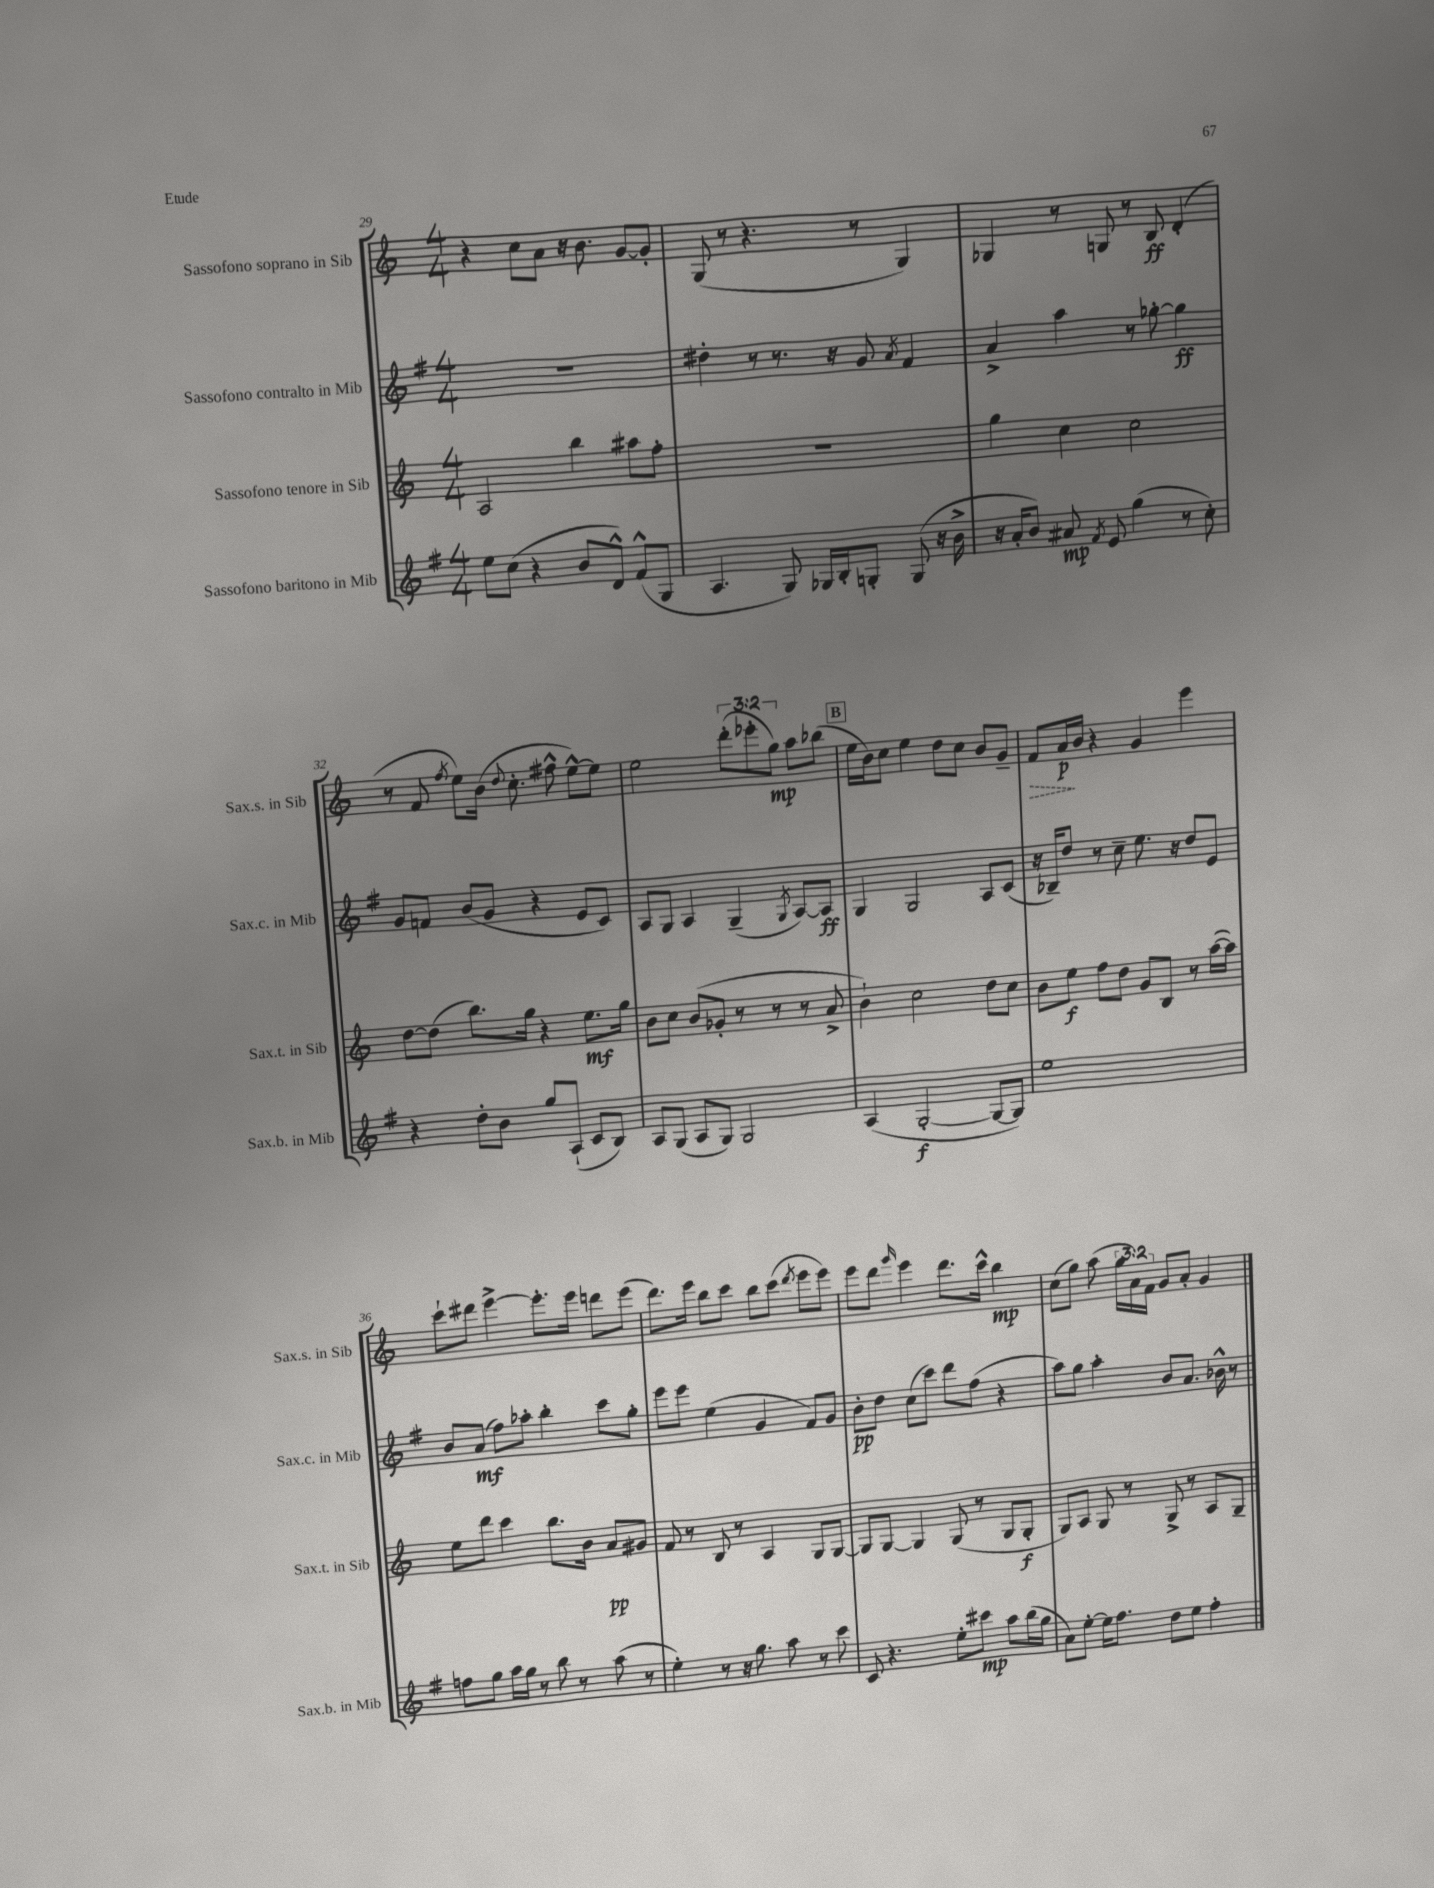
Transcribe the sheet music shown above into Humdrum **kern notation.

**kern	**kern	**kern	**kern
*staff4	*staff3	*staff2	*staff1
*clefG2	*clefG2	*clefG2	*clefG2
*k[f#]	*k[]	*k[f#]	*k[]
*M4/4	*M4/4	*M4/4	*M4/4
8ee	2A	1r	4r
(8cc	.	.	.
4r	.	.	8cc
.	.	.	8a
8b	4bb	.	16r
.	.	.	8.b
8d^^)	.	.	.
(8f#^^	8aa#	.	[8g
8G	8ff'	.	8g']
=	=	=	=
4.A	1r	4dd#'	(8G
.	.	.	8r
.	.	8r	4.r
8G)	.	8.r	.
16G-	.	.	.
16B'	.	16r	.
8G'	.	8g	8r
.	.	8qa	.
(8G	.	4f#	4G)
16r	.	.	.
16b^	.	.	.
=	=	=	=
16r	4gg	4a^	4G-
16a'	.	.	.
8b)	.	.	.
8a#	4cc	4aa	8r
8qf#	.	.	.
8e	.	.	8G
(4gg	2cc	8r	8r
.	.	[8gg-'	8B
8r	.	4gg-]	(4d'
8cc')	.	.	.
=	=	=	=
4r	[8dd	8g	8r
.	(8dd]	8f	8f
.	.	.	8qff
8dd'	8.bb)	(8b	8ee)
8b	.	8g	(16b
.	.	.	8qqdd
.	16gg	.	8.cc'
8gg	4r	4r	.
(8A`	.	.	8ff#^^
8c	8.ee	8e	[8ee^^)
8B)	.	8c)	8ee]
.	16gg	.	.
=	=	=	=
8A	8b	8A	2ee
(8G	8cc	8G	.
8A	(8b	4A	.
8G)	8g-'	.	.
2G	8r	(4G~	(12ddd'
.	.	.	12eee-'
.	8r	.	.
.	.	.	12gg)
.	.	8qG	.
.	8r	[8A)	8aa
.	8a^	8A]	(8bb-
=	=	=	=
(4A	4b`)	4G	16ee
.	.	.	16b)
.	.	.	8cc
[2G'	2cc	2G	4ee
.	.	.	8dd
.	.	.	8cc
8G_	8dd	8A	8b
8G])	8cc	(8c	8g~
=	=	=	=
1ee	8b	16r	8f
.	.	16B-~)	.
.	8ee	8dd	16a
.	.	.	16b
.	8ff	8r	4r
.	8dd	8cc~	.
.	8g	8.ee	4g
.	8B	.	.
.	.	16r	.
.	8r	8dd	4eee
.	([16aa	8e	.
.	16aa])	.	.
=	=	=	=
8ff	8ee	8b	8ccc`
8gg	8ddd	(8a	8ddd#
16aa	4ccc	8ff#)	[4eee^
16gg	.	.	.
8r	.	8aa-'	.
8bb	8.bb	4bb'	8.eee']
8r	.	.	.
.	16b	.	16eee
(8aa	8a	8ccc	8ddd
8r	8g#	8gg'	(8eee
=	=	=	=
4ee')	8f	8eee	8.ddd)
.	8r	8eee	.
.	.	.	16eee
8r	8B	(4ee	8bb
16r	8r	.	8ccc
8.gg	.	.	.
.	4A	4g	8bb
8aa	.	.	(8ccc
.	.	.	8qddd
8r	8G	8f#)	8eee
8ccc	[8G	8g	8eee)
=	=	=	=
8c	8G]	8b'	8eee
4.r	[8G	8dd	8ddd
.	.	.	16qqggg
.	4G]	(8cc	4eee
.	.	8ccc)	.
8ee'	(8G	8ddd	8.ddd
8ccc#	8r	(8ff#	.
.	.	.	16ccc^^
8aa	8G	4r	4bb
(16bb	8G'	.	.
16gg	.	.	.
=	=	=	=
8a)	8G)	8aa)	(8cc
[8ee'	8A	8gg	8gg)
16ee]	8G	4aa'	(8aa
8.ff#	.	.	.
.	8r	.	24gg
.	.	.	24a)
.	.	.	24f
8dd	8G^	8b	8g
8ee	8r	8.a	8a'
4ff#'	8A	.	4g
.	.	16b-^^	.
.	8G~	8r	.
==	==	==	==
*-	*-	*-	*-
